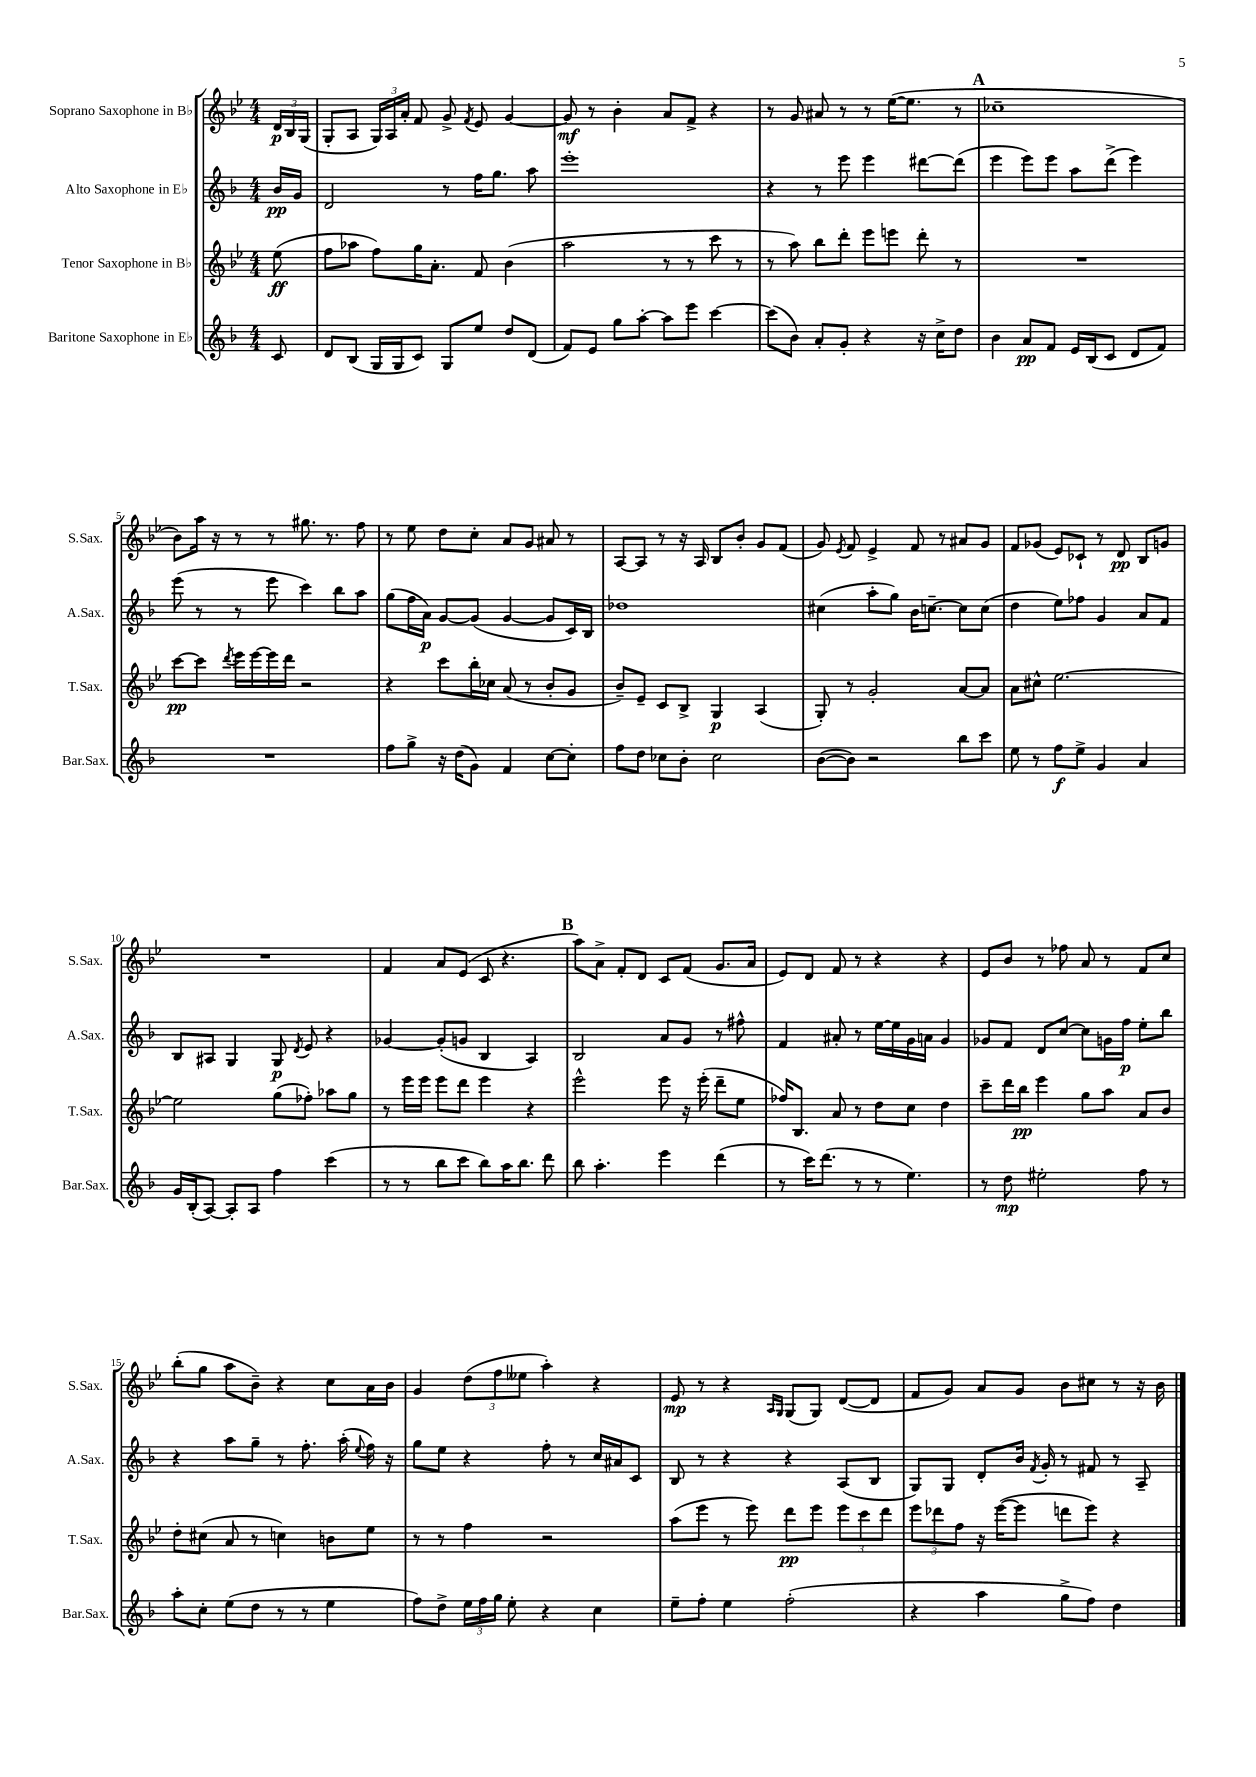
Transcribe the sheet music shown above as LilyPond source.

<<
\new StaffGroup <<
\new Staff = "s0" \with { instrumentName = "Soprano Saxophone in Bb" shortInstrumentName = "S.Sax." } {
    \clef treble \key bes \major \numericTimeSignature \time 4/4 \partial 8
    \autoBeamOff \tuplet 3/2 { d'16[\p bes16 g16]( } |
    g8[-. a8] \tuplet 3/2 { g16[) a16 a'16]-. } f'8 g'8-> \acciaccatura { f'8 } ees'8 g'4~ |
    g'8\mf r8 bes'4-. a'8[ f'8]-> r4 |
    r8 g'8 ais'8 r8 r8 ees''16[~( ees''8.] r8 |
    \mark \markup { \bold "A" } ces''1-- |
    bes'8[) a''16] r16 r8 r8 gis''8. r8. f''8 |
    r8 ees''8 d''8[ c''8]-. a'8[ g'8] ais'8 r8 |
    a8[~ a8] r8 r16 a16 bes8[ bes'8]-. g'8[ f'8]( |
    g'8) \acciaccatura { ees'8 } f'8 ees'4-> f'8 r8 ais'8[ g'8] |
    f'8[ ges'8]( ees'8[) ces'8]-! r8 d'8\pp bes8[ g'8] |
    R1 |
    f'4 a'8[ ees'8]( c'8 r4. |
    \mark \markup { \bold "B" } a''8[) a'8]-> f'8[-. d'8] c'8[ f'8]( g'8.[ a'16] |
    ees'8[) d'8] f'8 r8 r4 r4 |
    ees'8[ bes'8] r8 fes''8 a'8 r8 f'8[ c''8] |
    bes''8[-.( g''8] a''8[ bes'8]--) r4 c''8[ a'16 bes'16] |
    g'4 \tuplet 3/2 { d''8[( f''8 eeses''8] } a''4-.) r4 |
    ees'8\mp r8 r4 \grace { a16[ g16] } g8[( g8]) d'8[~( d'8] |
    f'8[ g'8]) a'8[ g'8] bes'8[ cis''8] r8 r16 bes'16 \bar "|." |
}
\new Staff = "s1" \with { instrumentName = "Alto Saxophone in Eb" shortInstrumentName = "A.Sax." } {
    \clef treble \key f \major \numericTimeSignature \time 4/4 \partial 8
    \autoBeamOff bes'16[\pp g'16] |
    d'2 r8 f''16[ g''8.] a''8 |
    e'''1-. |
    r4 r8 e'''8 e'''4 dis'''8[~ dis'''8]( |
    \mark \markup { \bold "A" } e'''4 e'''8[) e'''8] a''8[ d'''8]->( e'''4) |
    e'''8( r8 r8 e'''8 c'''4) bes''8[ a''8] |
    g''8[( f''16 a'16]\p) g'8[~ g'8]( g'4~ g'8[ c'16) bes16] |
    des''1 |
    cis''4( a''8[-. g''8]) bes'16[ c''8.]~-- c''8[ c''8]( |
    d''4 e''8[) fes''8] g'4 a'8[ f'8] |
    bes8[ ais8] g4 g8\p \acciaccatura { d'8 } e'8 r4 |
    ges'4~ ges'8[-.( g'8] bes4 a4) |
    \mark \markup { \bold "B" } bes2 a'8[ g'8] r8 fis''8-^ |
    f'4 ais'8-. r8 e''16[~ e''16 g'16 a'16] g'4 |
    ges'8[ f'8] d'8[ c''8]~ c''8[ g'16 f''16]\p e''8[-. bes''8] |
    r4 a''8[ g''8]-- r8 f''8.-. a''16-.( \appoggiatura { e''8 } f''16) r16 |
    g''8[ e''8] r4 f''8-. r8 c''16[ ais'16 c'8] |
    bes8 r8 r4 r4 a8[( bes8] |
    g8[) g8] d'8[-. bes'16] \acciaccatura { f'8 } g'16-. r8 fis'8 r8 a8-- \bar "|." |
}
\new Staff = "s2" \with { instrumentName = "Tenor Saxophone in Bb" shortInstrumentName = "T.Sax." } {
    \clef treble \key bes \major \numericTimeSignature \time 4/4 \partial 8
    \autoBeamOff ees''8\ff( |
    f''8[ aes''8] f''8[) g''16 a'8.]-. f'8 bes'4( |
    a''2 r8 r8 c'''8 r8 |
    r8 a''8) bes''8[ d'''8]-. ees'''8[ e'''8] d'''8-. r8 |
    \mark \markup { \bold "A" } R1 |
    c'''8[~\pp c'''8] \acciaccatura { d'''8 } ees'''16[ ees'''16~ ees'''16 d'''16] r2 |
    r4 c'''8[ bes''16-. ces''16] a'8( r8 bes'8[-. g'8] |
    bes'8[--) ees'8]-- c'8[ bes8]-> g4\p a4( |
    g8-.) r8 g'2-. a'8[~ a'8] |
    a'8[ cis''8]-^ ees''2.~ |
    ees''2 g''8[( fes''8]-.) aes''8[ g''8] |
    r8 ees'''16[ ees'''16] ees'''8[ d'''8] ees'''4 r4 |
    \mark \markup { \bold "B" } ees'''2-^ ees'''8 r16 ees'''16-.( d'''8[-- ees''8] |
    fes''16[) bes8.] a'8 r8 d''8[ c''8] d''4 |
    c'''8[-- d'''16 bes''16]\pp ees'''4 g''8[ a''8] a'8[ bes'8] |
    d''8[-. cis''8]( a'8 r8 c''4) b'8[ ees''8] |
    r8 r8 f''4 r2 |
    a''8[( ees'''8] r8 ees'''8) d'''8[\pp ees'''8] \tuplet 3/2 { ees'''8[ c'''8 d'''8] } |
    \tuplet 3/2 { ees'''8[ des'''8 f''8] } r16 ees'''16[~( ees'''8] d'''8[ ees'''8]) r4 \bar "|." |
}
\new Staff = "s3" \with { instrumentName = "Baritone Saxophone in Eb" shortInstrumentName = "Bar.Sax." } {
    \clef treble \key f \major \numericTimeSignature \time 4/4 \partial 8
    \autoBeamOff c'8 |
    d'8[ bes8]( g16[ g16 c'8]) g8[ e''8] d''8[ d'8]( |
    f'8[) e'8] g''8[ a''8]~-. a''8[ e'''8] c'''4~ |
    c'''8[( bes'8]) a'8[-. g'8]-. r4 r16 c''16[-> d''8] |
    \mark \markup { \bold "A" } bes'4 a'8[\pp f'8] e'16[ bes16( c'8] d'8[ f'8]) |
    R1 |
    f''8[ g''8]-> r16 d''16[( g'8]) f'4 c''8[~ c''8]-. |
    f''8[ d''8] ces''8[ bes'8]-. ces''2 |
    bes'8[~( bes'8]) r2 bes''8[ c'''8] |
    e''8 r8 f''8[\f e''8]-> g'4 a'4 |
    g'16[ bes16-.( a8]~) a8[-. a8] f''4 c'''4( |
    r8 r8 bes''8[ c'''8] bes''8[) a''16 bes''8.] d'''8 |
    \mark \markup { \bold "B" } bes''8 a''4.-. e'''4 d'''4( |
    r8 c'''16[) d'''8.]( r8 r8 e''4.) |
    r8 d''8\mp eis''2-. f''8 r8 |
    a''8[-. c''8]-. e''8[( d''8] r8 r8 e''4 |
    f''8[) d''8]-> \tuplet 3/2 { e''16[ f''16 g''16] } e''8-. r4 c''4 |
    e''8[-- f''8]-. e''4 f''2-.( |
    r4 a''4 g''8[-> f''8]) d''4 \bar "|." |
}
>>
>>
